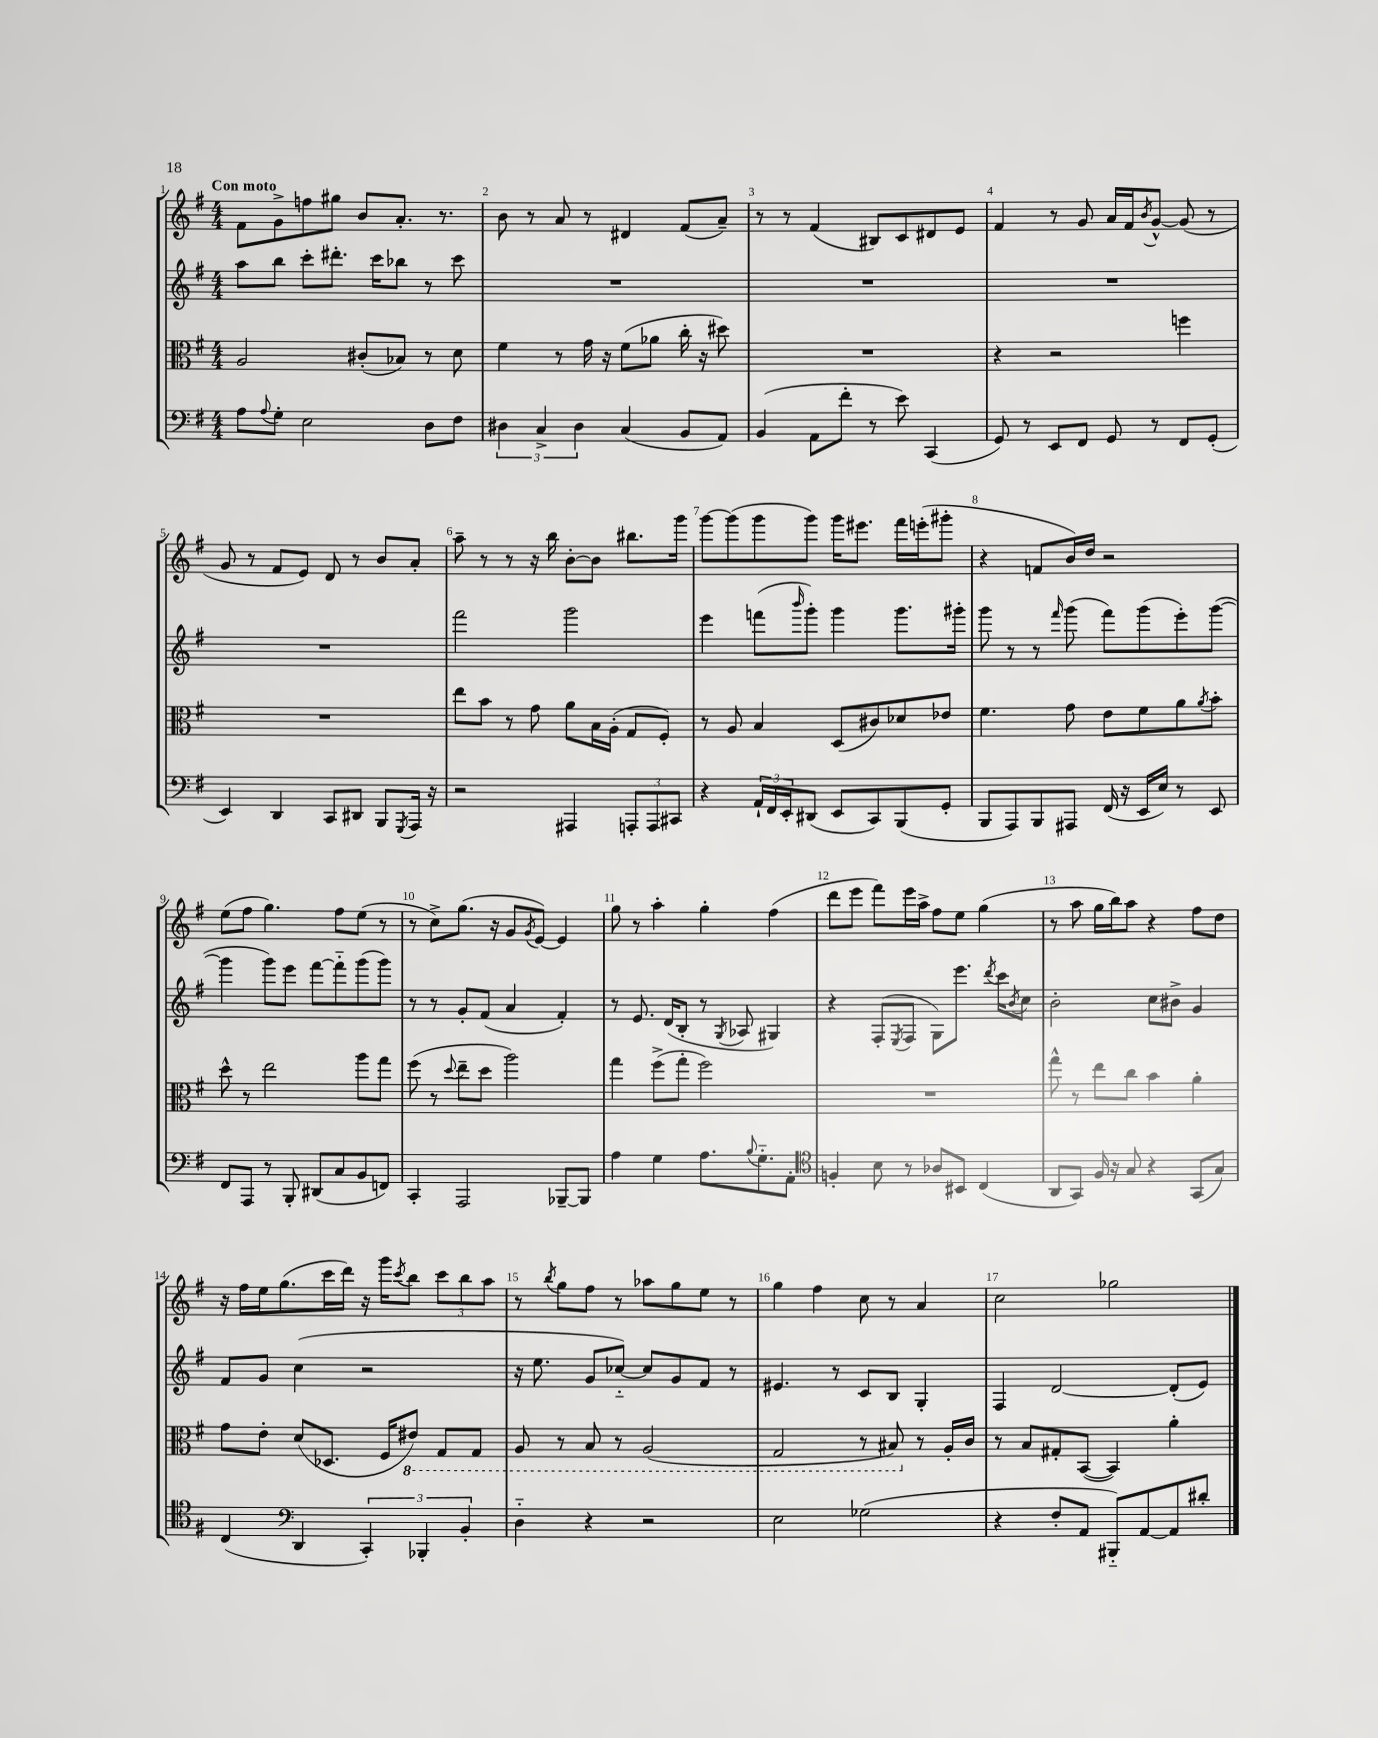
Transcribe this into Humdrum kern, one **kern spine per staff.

**kern	**kern	**kern	**kern
*part4	*part3	*part2	*part1
*staff4	*staff3	*staff2	*staff1
*clefF4	*clefC3	*clefG2	*clefG2
*k[f#]	*k[f#]	*k[f#]	*k[f#]
*M4/4	*M4/4	*M4/4	*M4/4
=1	=1	=1	=1
!	!	!	!LO:TX:a:B:t=Con moto
8A\L	2A/	8aa\L	8f#\L
8qqA/	.	.	.
8G'\J	.	8bb\J	8g^\
2E\	.	8ccc'\L	8ffn\
.	.	8.ddd#X'\J	8gg#X\J
.	(8c#X'/L	.	8b/L
.	.	16ccc\KL	.
.	8B-X/J)	8bb-X\J	8.a'/J
8D\L	8r	8r	.
.	.	.	8.r
8F#\J	8d\	8ccc\	.
=2	=2	=2	=2
6D#X\	4f#\	1r	8b\
.	.	.	8r
6C^/	.	.	.
.	8r	.	8a/
6D#\	.	.	.
.	16g\	.	8r
.	16r	.	.
(4C/	(8f#\L	.	4d#X/
.	8a-X\J	.	.
8BB/L	16cc'\	.	(8f#/L
.	16r	.	.
8AA/J)	8dd#X\)	.	8a~/J)
=3	=3	=3	=3
(4BB/	1r	1r	8r
.	.	.	8r
8AA\L	.	.	(4f#/
8f#'\J	.	.	.
8r	.	.	8B#X/L)
8e\)	.	.	8c/
(4CC/	.	.	8d#X/
.	.	.	8e/J
=4	=4	=4	=4
8GG/)	4r	1r	4f#/
8r	.	.	.
8EE/L	2r	.	8r
8FF#/J	.	.	8g/
8GG/	.	.	16a/LL
.	.	.	16f#/J
.	.	.	8qb/
8r	.	.	[8g^^/J
8FF#/L	4ffn\	.	(8g/]
(8GG'/J	.	.	8r
!!LO:LB:g=z
=5	=5	=5	=5
4EE/)	1r	1r	8g/
.	.	.	8r
4DD/	.	.	8f#/L
.	.	.	8e/J)
8CC/L	.	.	8d/
8DD#X/J	.	.	8r
8BBB/L	.	.	8b/L
8qGGG/	.	.	.
16AAA/Jk	.	.	8a'/J
16r	.	.	.
=6	=6	=6	=6
2r	8ee\L	2fff#\	8aa~\
.	8b\J	.	8r
.	8r	.	8r
.	8g\	.	16r
.	.	.	16bb\
4AAA#X/	8a\L	2ggg\	[8b'\L
.	16B\L	.	8b\J]
.	(16A'\JJ	.	.
12AAAn'/L	8G/L	.	8.bb#X\L
12AAA/	.	.	.
.	8F#'/J)	.	.
12CC#X/J	.	.	.
.	.	.	16ggg\Jk
=7	=7	=7	=7
4r	8r	4eee\	[8ggg\L
.	8A/	.	(8ggg\]
24AA`/LL	4B/	(8fffn\L	8ggg\
24FF#/	.	.	.
24EE'/J	.	.	.
.	.	16qqbbb/	.
(8DD#X/J	.	8ggg'\J)	8ggg\J)
8EE/L	(8D/L	4ggg\	16ggg\KL
.	.	.	8.eee#X\J
8CC/)	8c#X/)	.	.
(8BBB/	8d-X/	8.ggg\L	16fff#\LL
.	.	.	(16eeen'\J
8GG'/J	8e-X/J	.	8ggg#X'\J
.	.	16ggg#X'\Jk	.
=8	=8	=8	=8
8BBB/L	4.f#\	8ggg\	4r
8AAA/)	.	8r	.
8BBB/	.	8r	8fn/L
.	.	16qqfff#/	.
8AAA#X/J	8g\	(8ggg\	16b/L)
.	.	.	16dd/JJ
(16FF#/	8e\L	8fff#\L)	2r
16r	.	.	.
16EE/LL	8f#\	(8ggg\	.
16E/JJ)	.	.	.
8r	8a\	8eee'\)	.
.	8qa/	.	.
8EE/	8b'\J	([8ggg\J	.
!!LO:LB:g=z
=9	=9	=9	=9
8FF#/L	8dd^^\	4ggg\]	(8ee\L
8AAA/J	8r	.	8ff#\J
8r	2ee\	8ggg\L)	4.gg\)
8BBB'/	.	8eee\J	.
(8DD#X/L	.	[8fff#\L	.
8C/	.	8fff#\]	8ff#\L
8BB/	8aa\L	(8ggg\	(8ee\J
8FFn/J)	8gg\J	8ggg\J)	8r
=10	=10	=10	=10
4CC'/	(8ff#\	8r	8r
.	8r	8r	8cc^\L)
.	8qqdd/	.	.
2AAA/	8ee~\L	8g'/L	(8.gg\J
.	8dd\J	(8f#/J	.
.	.	.	16r
.	2aa\)	4a/	8g/L
.	.	.	8qg/
.	.	.	[8e/J)
[8BBB-X~/L	.	4f#'/)	4e/]
8BBB-/J]	.	.	.
=11	=11	=11	=11
4A\	4gg\	8r	8gg\
.	.	8.e/	8r
4G\	(8ff#^\L	.	4aa'\
.	.	(16d/KL	.
.	8gg'\J	8B'/J	.
8.A\L	2ff#\)	8r	4gg'\
.	.	8qG/	.
.	.	8A-X/	.
8qqB/	.	.	.
8.G\	.	.	.
.	.	4G#X/)	(4ff#\
8AA'\J	.	.	.
=12	=12	=12	=12
*clefC4	*	*	*
4Fn'/	1r	4r	8ddd\L
.	.	.	8eee\J
8B\	.	(8F#'/L	8fff#\L)
.	.	8qE/	.
8r	.	8F#/J	16eee\L
.	.	.	16aa^\JJ
8A-X/L	.	8G\L)	8ff#\L
8BB#X/J	.	8.eee\J	8ee\J
(4C/	.	.	(4gg\
.	.	8qddd/	.
.	.	16ccc\KL	.
.	.	8qb/	.
.	.	8cc\J	.
=13	=13	=13	=13
8AA/L	8gg^^\	2b'\	8r
8GG/J)	8r	.	8aa\
16F#/	8ee\L	.	16gg\LL
16r	.	.	16bb\J)
8G/	8cc\J	.	8aa\J
4r	4b\	8cc\L	4r
.	.	8b#X^\J	.
(8GG/L	4a'\	4g/	8ff#\L
8G/J)	.	.	8dd\J
!!LO:LB:g=z
=14	=14	=14	=14
(4C/	8g\L	8f#/L	16r
.	.	.	16ff#\LL
.	8e'\J	8g/J	16ee\J
.	.	.	(8.gg\
*clefF4	*	*	*
4DD/	(8d/L	(4cc\	.
.	8.D-X/J	.	16ccc\L
.	.	.	16ddd\JJ)
6CC'/)	.	2r	16r
.	16F#/KL	.	16ggg\KL
.	.	.	8qccc/
*	*8ba	*	*
.	8E#X/J)	.	8bb\J
6BBB-X'/	.	.	.
.	8GG/L	.	12ccc\L
6BB'/	.	.	12bb\
.	8GG/J	.	.
.	.	.	12aa\J
=15	=15	=15	=15
4D\	8AA/	16r	8r
.	.	8.ee\	.
.	.	.	8qbb/
.	8r	.	8gg\L
4r	8BB/	8g/L	8ff#\J
.	8r	[8cc-X/J)	8r
2r	(2AA/	8cc-/L]	8aa-X\L
.	.	8g/	8gg\
.	.	8f#/J	8ee\J
.	.	8r	8r
=16	=16	=16	=16
2E\	2GG/	4.e#X/	4gg\
.	.	.	4ff#\
.	.	8r	.
(2G-X\	8r	8c/L	8cc\
.	8BB#X/)	8B/J	8r
*	*X8ba	*	*
.	8r	4G'/	4a/
.	16A'/LL	.	.
.	16c/JJ	.	.
=17	=17	=17	=17
4r	8r	4F#/	2cc\
.	8B/L	.	.
8F#'/L	8G#X'/	[2d/	.
8AA/J	([8BB/J	.	.
8BBB#X/L)	4BB/])	.	2gg-X\
[8AA/	.	.	.
8AA/]	4a'\	(8d'/L]	.
8d#X'/J	.	8e/J)	.
==	==	==	==
*-	*-	*-	*-
